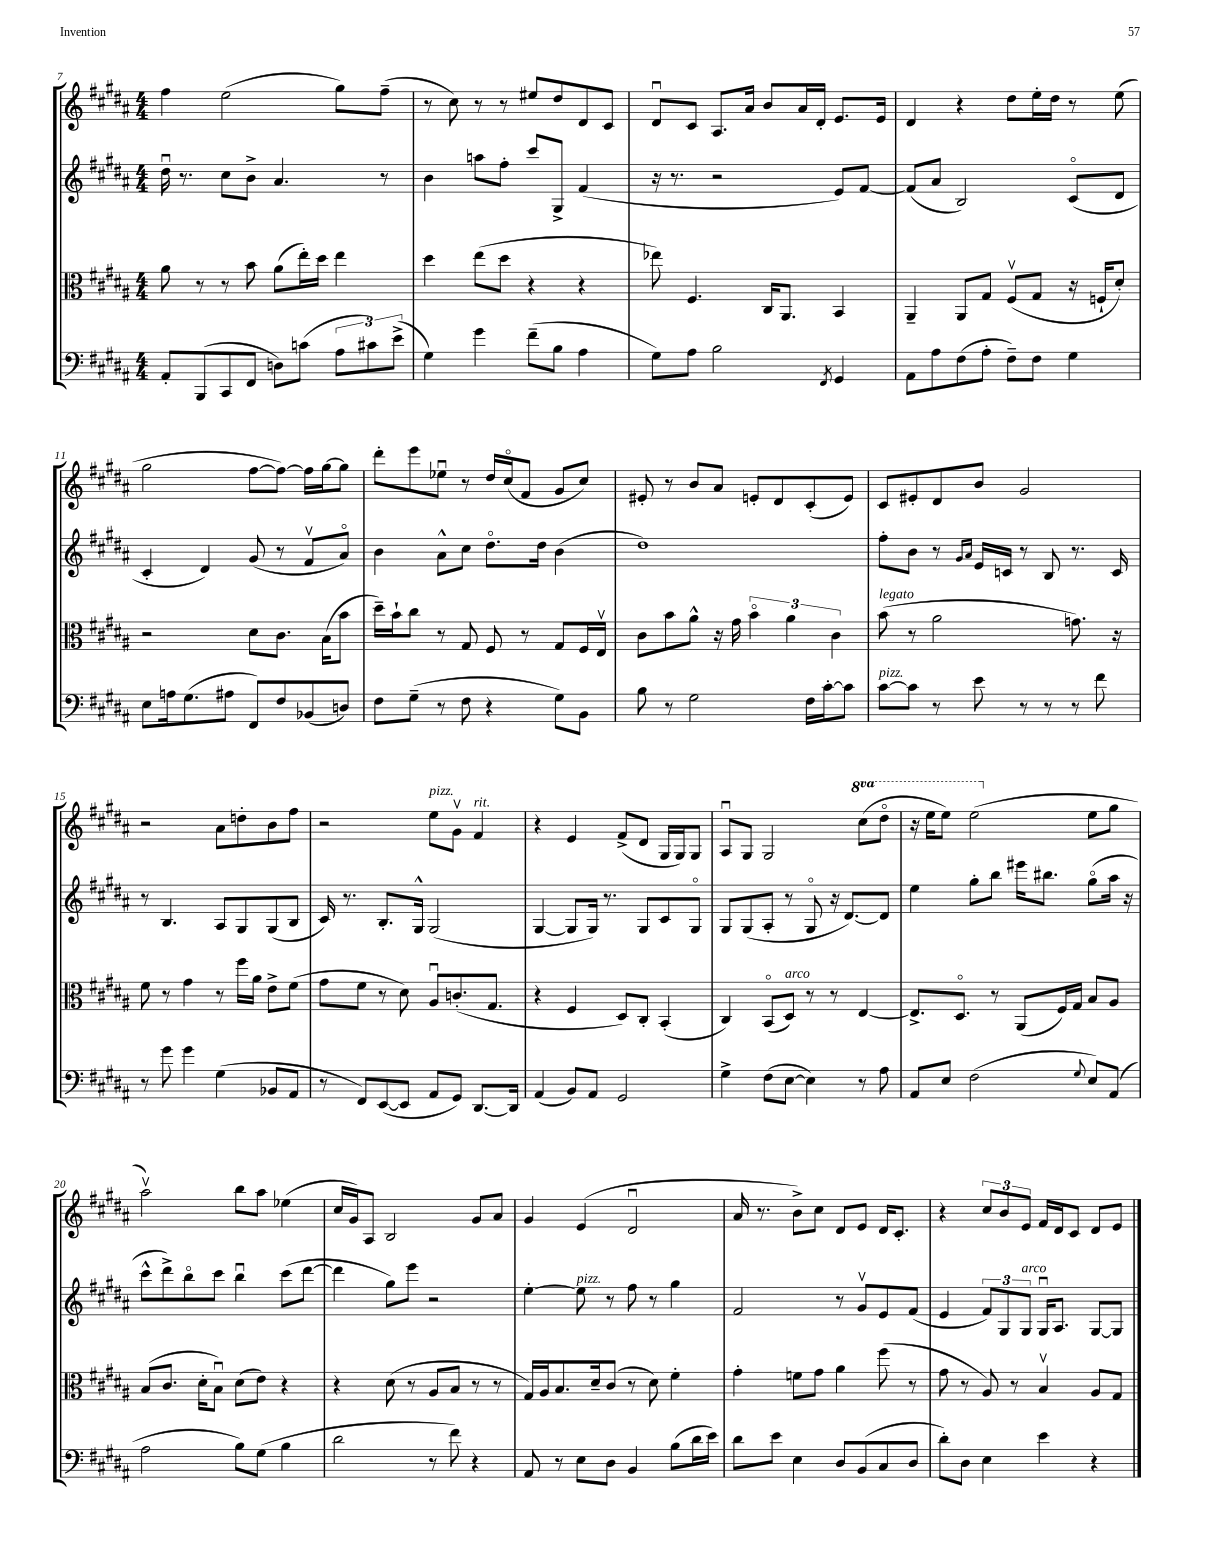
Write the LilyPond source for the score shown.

<<
\new StaffGroup <<
\new Staff = "s0" {
    \clef treble \key b \major \numericTimeSignature \time 4/4 \set Staff.ottavationMarkups = #ottavation-simple-ordinals
    fis''4 e''2( gis''8) fis''8--( |
    r8 cis''8) r8 r8 eis''8 dis''8 dis'8 cis'8 |
    dis'8\downbow cis'8 ais8. ais'16 b'8 ais'16 dis'16-. e'8. e'16 |
    dis'4 r4 dis''8 e''16-. dis''16 r8 e''8( |
    gis''2 fis''8~ fis''8~) fis''16 gis''16~ gis''8 |
    dis'''8-. e'''8 ees''8\downbow r8 dis''16 cis''16\flageolet( fis'8 gis'8 cis''8) |
    eis'8-. r8 b'8 ais'8 e'8-. dis'8 cis'8-.( e'8) |
    cis'8 eis'8-. dis'8 b'8 gis'2 |
    r2 ais'8 d''8-. b'8 fis''8 |
    r2 e''8^\markup { \italic "pizz." } gis'8\upbow fis'4^\markup { \italic "rit." } |
    r4 e'4 fis'8->( dis'8 gis16 gis16) gis8 |
    ais8\downbow gis8 gis2 \ottava #1 cis'''8( dis'''8\flageolet |
    r16 e'''16 e'''8) e'''2( \ottava #0 e''8 gis''8 |
    ais''2\upbow) b''8 ais''8 ees''4( |
    cis''16 gis'16) ais8 b2 gis'8 ais'8 |
    gis'4 e'4( dis'2\downbow |
    ais'16 r8. b'8->) cis''8 dis'8 e'8 dis'16 cis'8.-. |
    r4 \tuplet 3/2 { cis''8 b'8 e'8 } fis'16 dis'16 cis'8 dis'8 e'8 \bar "|." |
}
\new Staff = "s1" {
    \clef treble \key b \major \numericTimeSignature \time 4/4
    dis''16\downbow r8. cis''8 b'8-> ais'4. r8 |
    b'4 a''8 fis''8-. cis'''8 gis8-> fis'4( |
    r16 r8. r2 e'8) fis'8~ |
    fis'8( ais'8 b2) cis'8\flageolet( dis'8 |
    cis'4-. dis'4) gis'8( r8 fis'8\upbow ais'8\flageolet) |
    b'4 ais'8-^ cis''8 dis''8.\flageolet dis''16 b'4( |
    dis''1) |
    fis''8-. b'8 r8 \grace { gis'16 ais'16 } e'16 c'16 r8 b8 r8. c'16 |
    r8 b4. ais8 gis8 gis8( b8 |
    cis'16) r8. b8.-. gis16-^ gis2( |
    gis4~ gis8 gis16) r8. gis8 cis'8 gis8\flageolet |
    gis8 gis8( ais8-. r8 gis8\flageolet r16 dis'8.~) dis'8 |
    e''4 gis''8-. b''8 eis'''16 bis''8. gis''8\flageolet( ais''16 r16 |
    cis'''8-^ dis'''8->) b''8\flageolet cis'''8 b''4\downbow cis'''8( dis'''8~ |
    dis'''4 gis''8) e'''8 r2 |
    e''4~-. e''8^\markup { \italic "pizz." } r8 fis''8 r8 gis''4 |
    fis'2 r8 gis'8\upbow e'8 fis'8( |
    e'4 \tuplet 3/2 { fis'8) gis8 gis8^\markup { \italic "arco" } } gis16\downbow ais8. gis8~ gis8 \bar "|." |
}
\new Staff = "s2" {
    \clef alto \key b \major \numericTimeSignature \time 4/4
    ais'8 r8 r8 b'8 ais'8( e''16-.) dis''16 e''4 |
    dis''4 e''8( dis''8 r4 r4 |
    ees''8) fis4. cis16 ais,8. b,4 |
    ais,4-- ais,8 gis8 fis8\upbow( gis8 r16 f16-! dis'8-.) |
    r2 dis'8 cis'8. b16( b'8 |
    dis''16--) b'16-! cis''8 r8 gis8 fis8 r8 gis8 fis16 e16\upbow |
    cis'8 b'8 ais'8-^ r16 gis'16 \tuplet 3/2 { b'4\flageolet ais'4 cis'4 } |
    b'8^\markup { \italic "legato" }( r8 ais'2 g'8.) r16 |
    fis'8 r8 gis'4 r8 fis''16 ais'16 e'8-> fis'8( |
    gis'8 fis'8 r8 dis'8) ais8\downbow c'8.-.( gis8. |
    r4 fis4 dis8) cis8-. b,4-.( |
    cis4) b,8\flageolet( dis8^\markup { \italic "arco" }) r8 r8 e4~ |
    e8.-> dis8.\flageolet r8 ais,8( fis16) gis16 b8 ais8 |
    b8( cis'8. dis'16-. b8\downbow) dis'8( e'8) r4 |
    r4 dis'8( r8 ais8 b8 r8 r8 |
    gis16) ais16 b8. dis'16-- cis'8( r8 dis'8) fis'4-. |
    gis'4-. f'8 gis'8 ais'4 fis''8( r8 |
    gis'8 r8 ais8) r8 b4\upbow ais8 gis8 \bar "|." |
}
\new Staff = "s3" {
    \clef bass \key b \major \numericTimeSignature \time 4/4
    ais,8-. b,,8( cis,8 fis,8 d8) c'8( \tuplet 3/2 { ais8 cis'8) e'8->( } |
    gis4) gis'4 fis'8--( b8 ais4 |
    gis8) ais8 b2 \acciaccatura { fis,8 } gis,4 |
    ais,8 ais8 fis8( ais8-. fis8--) fis8 gis4 |
    e8 a16 gis8.( ais8 fis,8) fis8 bes,8( d8) |
    fis8 gis8--( r8 fis8 r4 gis8) b,8 |
    b8 r8 gis2 fis16 cis'16~-. cis'8 |
    cis'8~^\markup { \italic "pizz." } cis'8 r8 e'8 r8 r8 r8 fis'8 |
    r8 gis'8 gis'4 gis4( bes,8 ais,8 |
    r8 fis,8) e,8~( e,8 ais,8 gis,8) dis,8.~ dis,16 |
    ais,4( b,8) ais,8 gis,2 |
    gis4-> fis8( e8~ e4) r8 ais8 |
    ais,8 e8 fis2( \appoggiatura { gis8 } e8) ais,8( |
    ais2 b8) gis8( b4 |
    dis'2 r8 fis'8) r4 |
    ais,8 r8 e8 dis8 b,4 b8( dis'16 e'16) |
    dis'8 e'8 e4 dis8 b,8( cis8 dis8 |
    dis'8-.) dis8 e4 e'4 r4 \bar "|." |
}
>>
>>
\layout { \context { \Score currentBarNumber = #7 } }
